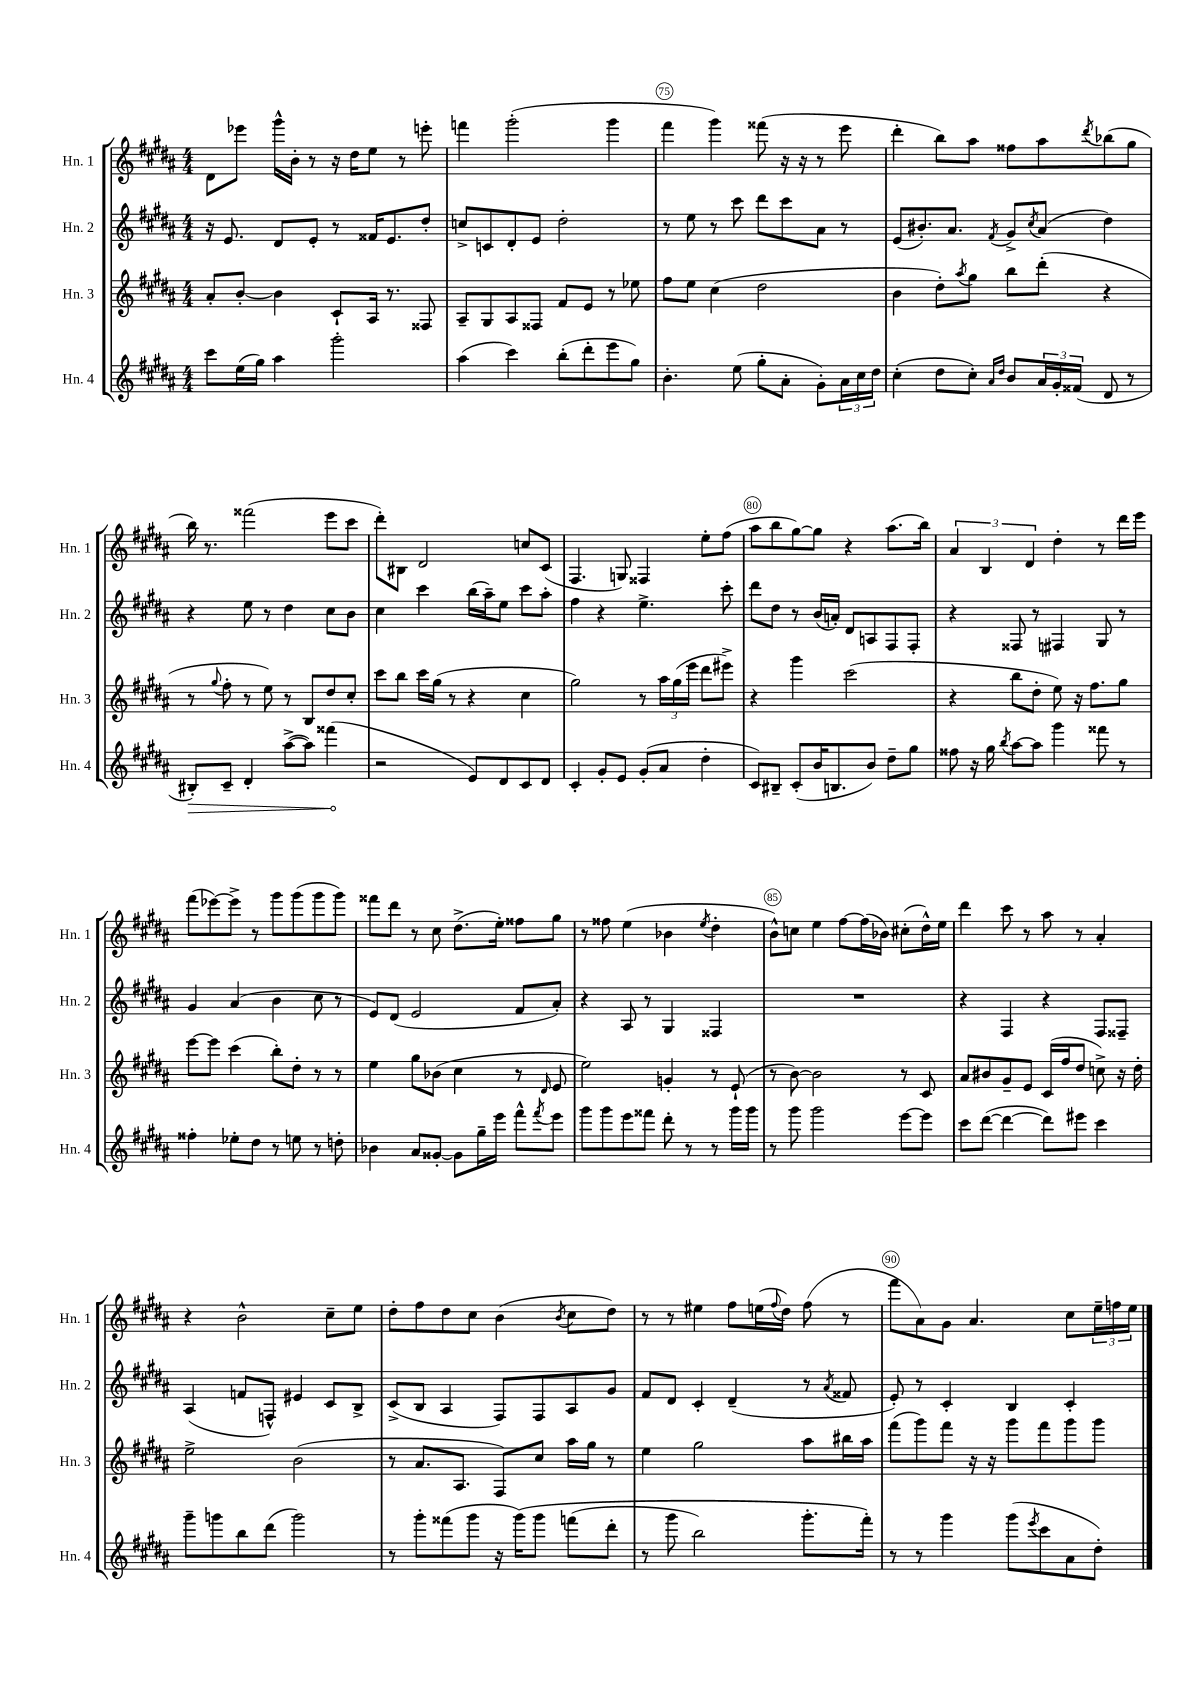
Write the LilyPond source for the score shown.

<<
\new StaffGroup <<
\new Staff = "s0" \with { instrumentName = "Hn. 1" shortInstrumentName = "Hn. 1" } {
    \clef treble \key b \major \numericTimeSignature \time 4/4
    dis'8 ees'''8 gis'''16-^ b'16-. r8 r16 dis''16 e''8 r8 e'''8-. |
    f'''4 gis'''2-.( gis'''4 |
    fis'''4 gis'''4) fisis'''8( r16 r16 r8 e'''8 |
    dis'''4-. b''8) ais''8 fisis''8 ais''8 \acciaccatura { dis'''8 } bes''8( gis''8 |
    b''16) r8. fisis'''2( e'''8 cis'''8 |
    dis'''8-.) bis8 dis'2 c''8 cis'8( |
    fis4. g8) fisis4 e''8-. fis''8( |
    ais''8 b''8 gis''8~) gis''8 r4 ais''8.( b''16) |
    \tuplet 3/2 { ais'4 b4 dis'4 } dis''4-. r8 dis'''16 e'''16 |
    fis'''8( ees'''8~) ees'''8-> r8 gis'''8 gis'''8( gis'''8 gis'''8) |
    fisis'''8 dis'''8 r8 cis''8 dis''8.->( e''16-.) fisis''8 gis''8 |
    r8 fisis''8 e''4( bes'4 \acciaccatura { e''8 } dis''4-. |
    b'8-^) c''8 e''4 fis''8~ fis''16( bes'16) cis''8-.( dis''16-^) e''16 |
    dis'''4 cis'''8 r8 ais''8 r8 ais'4-. |
    r4 b'2-^ cis''8-- e''8 |
    dis''8-. fis''8 dis''8 cis''8 b'4( \acciaccatura { b'8 } cis''8 dis''8) |
    r8 r8 eis''4 fis''8 e''16( \appoggiatura { fis''8 } dis''16) fis''8( r8 |
    fis'''8 ais'8) gis'8 ais'4. cis''8 \tuplet 3/2 { e''16-- f''16 e''16 } \bar "|." |
}
\new Staff = "s1" \with { instrumentName = "Hn. 2" shortInstrumentName = "Hn. 2" } {
    \clef treble \key b \major \numericTimeSignature \time 4/4
    r16 e'8. dis'8 e'8-. r8 fisis'16 e'8. dis''8-. |
    c''8-> c'8 dis'8-. e'8 dis''2-. |
    r8 e''8 r8 cis'''8 dis'''8 cis'''8 ais'8 r8 |
    e'8( bis'8.-.) ais'8. \acciaccatura { fis'8 } gis'8-> \acciaccatura { cis''8 } ais'8( dis''4) |
    r4 e''8 r8 dis''4 cis''8 b'8 |
    cis''4 cis'''4 b''16( ais''16--) e''8 cis'''8 ais''8-. |
    fis''4 r4 e''4.-> cis'''8-. |
    dis'''8 dis''8 r8 b'16( a'16-.) dis'8 a8 fis8 fis8-. |
    r4 fisis8 r8 fis4 gis8 r8 |
    gis'4 ais'4( b'4 cis''8 r8 |
    e'8) dis'8( e'2 fis'8 ais'8-.) |
    r4 ais8 r8 gis4 fisis4 |
    R1 |
    r4 fis4 r4 fis8 fisis8-- |
    ais4( f'8 f8-^) eis'4 cis'8 b8-> |
    cis'8->( b8 ais4 fis8) fis8 ais8 gis'8 |
    fis'8 dis'8 cis'4-. dis'4--( r8 \acciaccatura { ais'8 } fisis'8 |
    e'8-.) r8 cis'4-. b4 cis'4-. \bar "|." |
}
\new Staff = "s2" \with { instrumentName = "Hn. 3" shortInstrumentName = "Hn. 3" } {
    \clef treble \key b \major \numericTimeSignature \time 4/4
    ais'8-. b'8~-. b'4 cis'8-! ais16 r8. fisis8 |
    ais8-- gis8 ais8 fisis8 fis'8 e'8 r8 ees''8 |
    fis''8 e''8 cis''4( dis''2 |
    b'4 dis''8-.) \acciaccatura { ais''8 } gis''8 b''8 dis'''8-.( r4 |
    r8 \appoggiatura { gis''8 } fis''8-. r8 e''8) r8 b8 dis''8 cis''8-. |
    cis'''8 b''8 cis'''16 gis''16( r8 r4 cis''4 |
    gis''2) r8 \tuplet 3/2 { ais''16 gis''16( e'''16 } dis'''8 eis'''8->) |
    r4 gis'''4 cis'''2( |
    r4 b''8 dis''8-. e''8) r16 fis''8. gis''8 |
    e'''8~ e'''8 cis'''4( b''8-.) dis''8-. r8 r8 |
    e''4 gis''8 bes'8( cis''4 r8 \grace { dis'16 } e'8 |
    e''2) g'4-. r8 e'8-!( |
    r8 b'8~) b'2 r8 cis'8 |
    ais'8 bis'8 gis'8-- e'8 cis'16( fis''16 dis''8 c''8->) r16 dis''16-. |
    e''2-> b'2( |
    r8 ais'8. ais8. fis8) cis''8 ais''16 gis''16 r8 |
    e''4 gis''2 ais''8 bis''16 ais''16 |
    fis'''8( gis'''8) fis'''8 r16 r16 gis'''8 fis'''8 gis'''8 gis'''8 \bar "|." |
}
\new Staff = "s3" \with { instrumentName = "Hn. 4" shortInstrumentName = "Hn. 4" } {
    \clef treble \key b \major \numericTimeSignature \time 4/4
    cis'''8 e''16( gis''16) ais''4 gis'''2-. |
    ais''4( cis'''4) b''8-.( dis'''8-. e'''8 gis''8) |
    b'4.-. e''8( gis''8-. ais'8-. gis'8-.) \tuplet 3/2 { ais'16 cis''16 dis''16 } |
    cis''4-.( dis''8 cis''8-.) \grace { ais'16 dis''16 } b'8 \tuplet 3/2 { ais'16 gis'16-. fisis'16( } dis'8 r8 |
    \once \override Hairpin.circled-tip = ##t bis8-.\>) cis'8-- dis'4-. ais''8~->( ais''8) fisis'''4\!( |
    r2 e'8) dis'8 cis'8 dis'8 |
    cis'4-. gis'8-. e'8 gis'8-.( ais'8 dis''4-. |
    cis'8) bis8-- cis'8-.( b'16 b8. b'8) dis''8-- gis''8 |
    fisis''8 r16 gis''16 \acciaccatura { b''8 } ais''8~ ais''8 gis'''4 fisis'''8 r8 |
    fisis''4-. ees''8-. dis''8 r8 e''8 r8 d''8-. |
    bes'4 ais'8 gisis'8~-. gisis'8 gis''16-- e'''16 fis'''8-^ \acciaccatura { fis'''8 } e'''8 |
    gis'''8 gis'''8 e'''8 fisis'''8 dis'''8-. r8 r8 gis'''16 gis'''16 |
    r8 gis'''8 gis'''2 e'''8~ e'''8 |
    cis'''8 dis'''8~( dis'''4~ dis'''8) eis'''8 cis'''4 |
    gis'''8-- g'''8 b''8 dis'''8( g'''2) |
    r8 gis'''8-. fisis'''8( gis'''8 r16 gis'''16)\( gis'''8 f'''8( dis'''8-. |
    r8 gis'''8 b''2) gis'''8.-. fis'''16-.\) |
    r8 r8 gis'''4 gis'''8( \acciaccatura { e'''8 } cis'''8 ais'8 dis''8-.) \bar "|." |
}
>>
>>
\layout { \context { \Score currentBarNumber = #73 \override BarNumber.break-visibility = ##(#f #t #t) barNumberVisibility = #(every-nth-bar-number-visible 5) \override BarNumber.stencil = #(make-stencil-circler 0.1 0.3 ly:text-interface::print) } }
